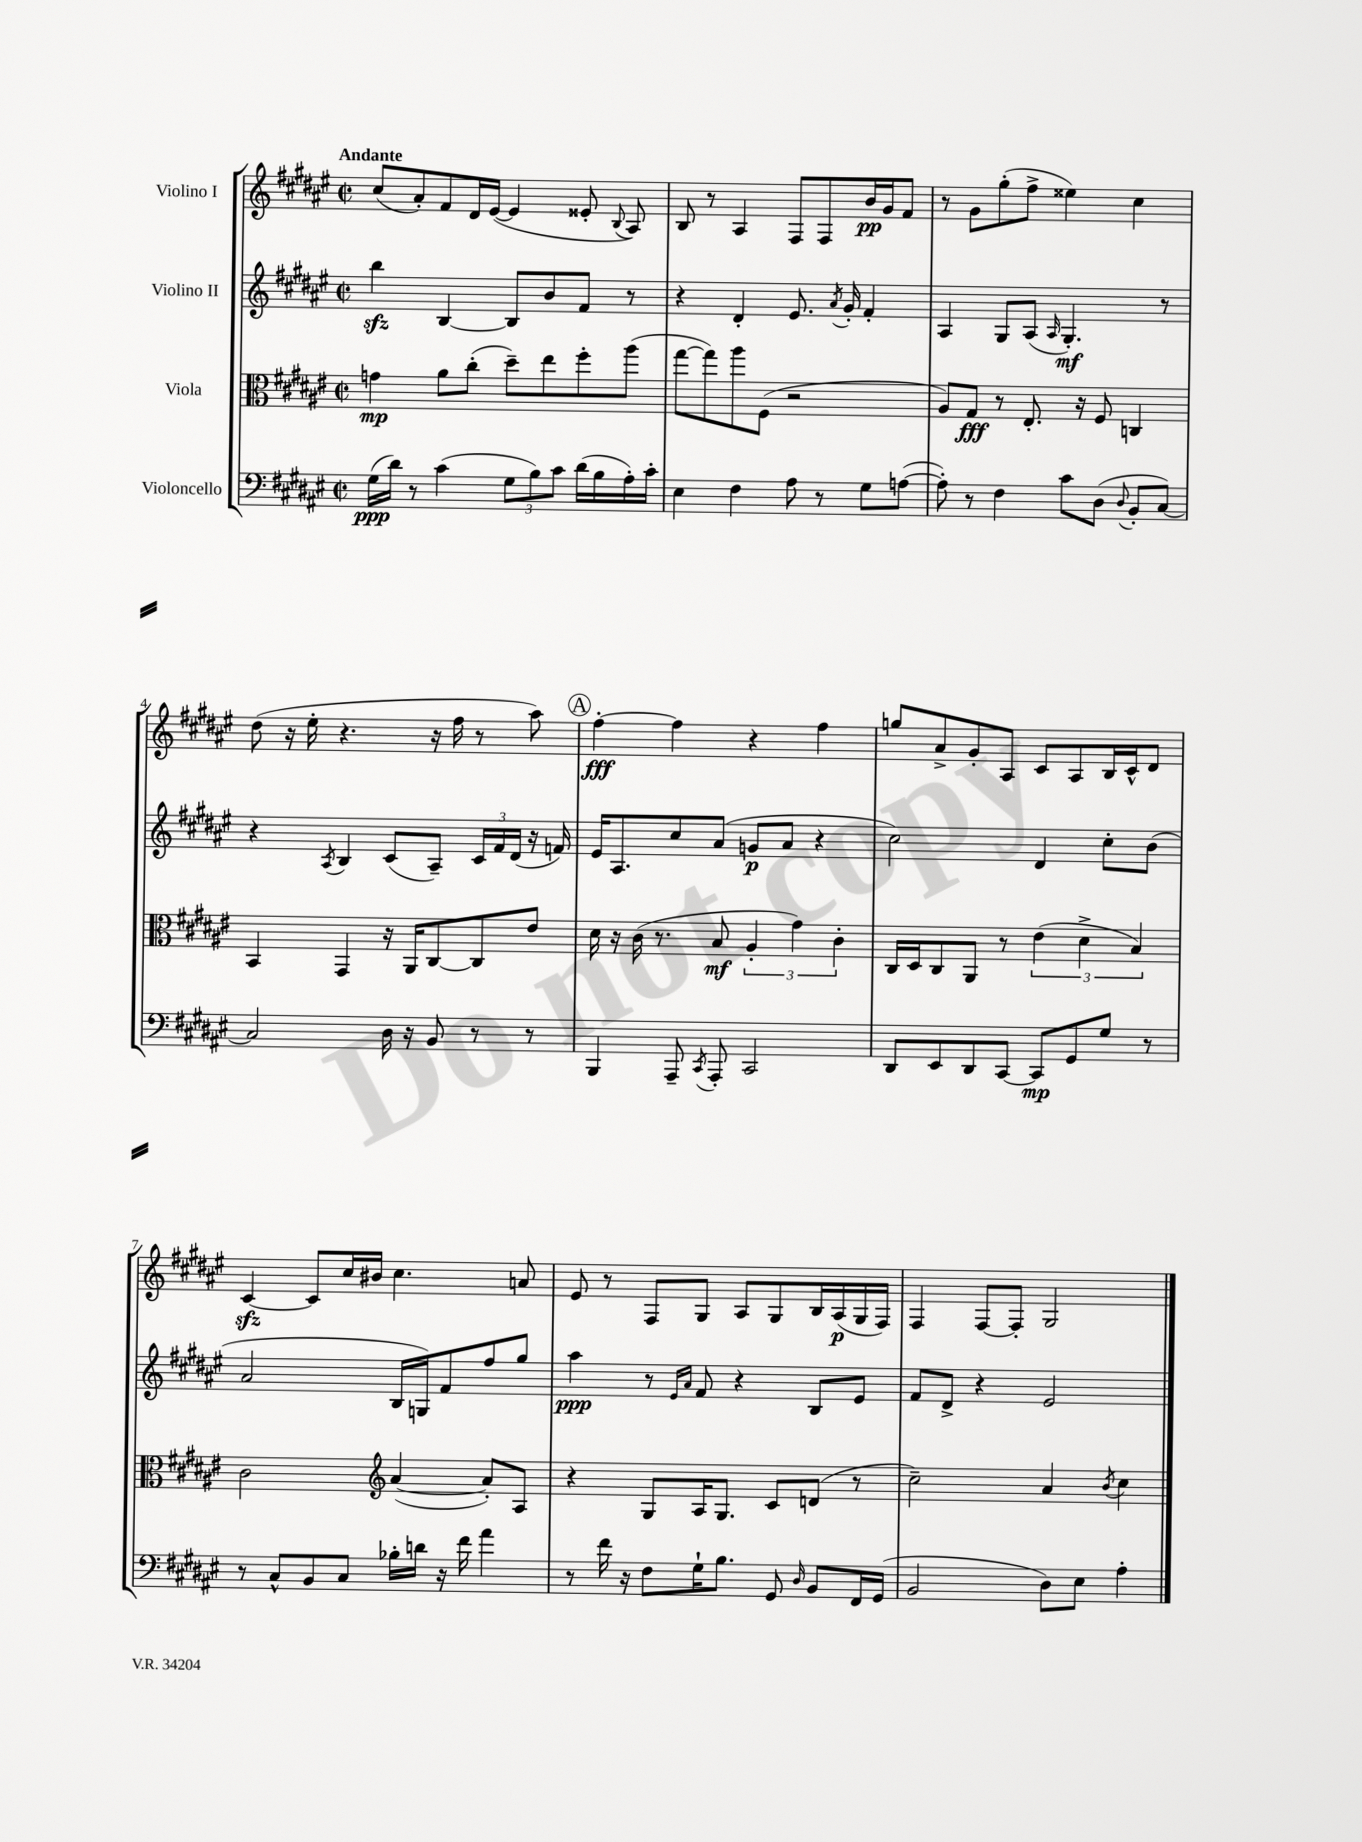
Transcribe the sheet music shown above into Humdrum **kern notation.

**kern	**kern	**kern	**kern
*staff4	*staff3	*staff2	*staff1
*clefF4	*clefC3	*clefG2	*clefG2
*k[f#c#g#d#a#e#]	*k[f#c#g#d#a#e#]	*k[f#c#g#d#a#e#]	*k[f#c#g#d#a#e#]
*M2/2	*M2/2	*M2/2	*M2/2
*met(c|)	*met(c|)	*met(c|)	*met(c|)
(16G#	4g	4bb	(8cc#
16d#)	.	.	.
8r	.	.	8a#')
(4c#	8a#	[4B	8f#
.	(8cc#'	.	16d#
.	.	.	([16e#
12G#	8dd#~)	8B]	4e#]
12B)	.	.	.
.	8ee#	8b	.
12c#	.	.	.
(16d#	8ff#'	8f#	8e##'
16B	.	.	.
.	.	.	8qqB
16A#')	(8aa#	8r	8A#)
16c#'	.	.	.
=	=	=	=
4E#	[8gg#	4r	8B
.	8gg#])	.	8r
4F#	8aa#	4d#'	4A#
.	(8F#	.	.
8A#	2r	8.e#	8F#
8r	.	.	8F#
.	.	8qa#	.
.	.	16g#'	.
8G#	.	4f#'	16b
.	.	.	16g#
([8A	.	.	8f#
=	=	=	=
8A'])	8A#)	4A#	8r
8r	8G#	.	8g#
4F#	8r	8G#	(8gg#'
.	8.E#'	(8A#	8ff#^
.	.	16qqA#	.
8c#	.	4.G#')	4ee##)
.	16r	.	.
(8D#	8F#	.	.
8qqD#	.	.	.
8BB'	4C	.	4cc#
[8C#)	.	8r	.
=	=	=	=
2C#]	4BB	4r	(8dd#
.	.	.	16r
.	.	.	16ee#'
.	.	8qA#	.
.	4GG#	4B	4.r
16D#	16r	(8c#	.
16r	16AA#	.	.
8BB	[8C#	8A#~)	16r
.	.	.	16ff#
8r	8C#]	24c#	8r
.	.	24f#	.
.	.	(24d#	.
8r	8e#	16r	8aa#)
.	.	16f)	.
=	=	=	=
4BBB	16d#	16e#	[4ff#'
.	16r	8.A#	.
.	(16c#	.	.
.	8.r	.	.
8AAA#~	.	8cc#	4ff#]
8qCC#	.	.	.
8AAA#'	8B	(8a#	.
2CC#	6A#'	8g	4r
.	.	8a#	.
.	6g#)	.	.
.	.	4r	4ff#
.	6c#'	.	.
=	=	=	=
8DD#	16C#	2cc#)	8gg
.	16D#	.	.
8EE#	8C#	.	8a#^
8DD#	8AA#	.	8g#'
[8CC#	8r	.	8A#
8CC#]	(6e#	4d#	8c#
8GG#	.	.	8A#
.	6d#^	.	.
8G#	.	8cc#'	16B
.	.	.	16c#^^
.	6B)	.	.
8r	.	(8b	8d#
=	=	=	=
8r	2c#	2a#	[4c#
8C#^^	.	.	.
8BB	.	.	8c#]
8C#	.	.	16cc#
.	.	.	16b#
*	*clefG2	*	*
16B-'	([4a#	16B	4.cc#
16d	.	16G)	.
16r	.	8f#	.
16f#	.	.	.
4a#	8a#'])	8ff#	.
.	8A#	8gg#	8a
=	=	=	=
8r	4r	4aa#	8e#
16f#	.	.	8r
16r	.	.	.
8F#	8G#	8r	8F#
.	.	16qqe#	.
.	.	16qqa#	.
16G#`	16A#	8f#	8G#
8.B	8.G#	.	.
.	.	4r	8A#
8GG#	8c#	.	8G#
16qqD#	.	.	.
8BB	(8d	8B	16B
.	.	.	(16A#
16FF#	8r	8e#	16G#
(16GG#	.	.	16F#)
=	=	=	=
2BB	2cc#~)	8f#	4F#
.	.	8d#^	.
.	.	4r	[8F#
.	.	.	8F#']
8D#)	4a#	2e#	2G#
8E#	.	.	.
.	8qb	.	.
4A#'	4cc#	.	.
==	==	==	==
*-	*-	*-	*-
